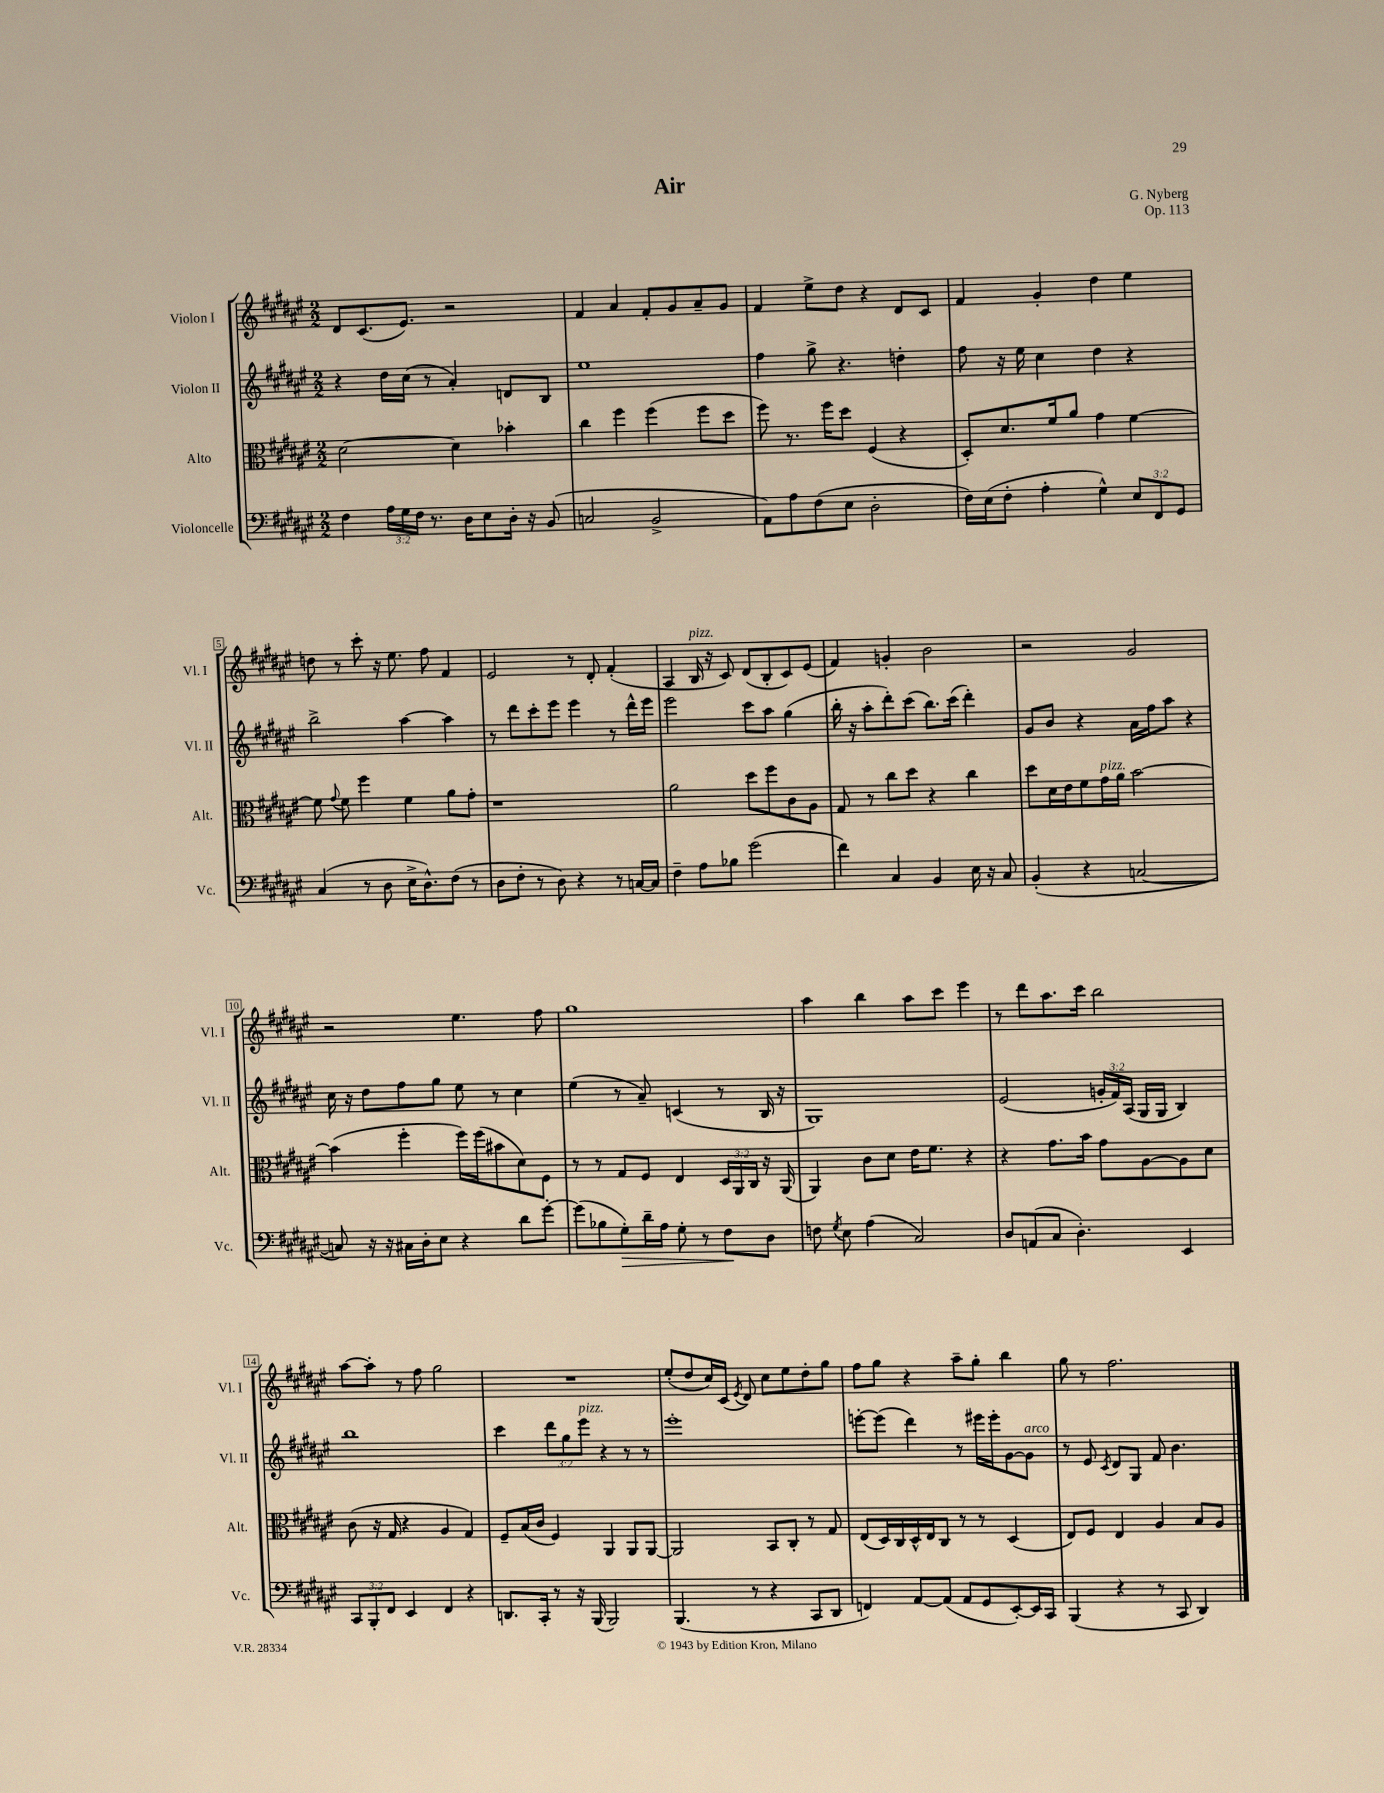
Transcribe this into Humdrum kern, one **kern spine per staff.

**kern	**dynam	**kern	**kern	**kern
*part4	*part4	*part3	*part2	*part1
*staff4	*staff4	*staff3	*staff2	*staff1
*I"Violoncelle	*	*I"Alto	*I"Violon II	*I"Violon I
*I'Vc.	*	*I'Alt.	*I'Vl. II	*I'Vl. I
*clefF4	*	*clefC3	*clefG2	*clefG2
*k[f#c#g#d#a#e#]	*	*k[f#c#g#d#a#e#]	*k[f#c#g#d#a#e#]	*k[f#c#g#d#a#e#]
*M2/2	*	*M2/2	*M2/2	*M2/2
=1	=1	=1	=1	=1
4F#\	.	[2d#\	4r	8d#/L
.	.	.	.	(8.c#/
24A#\LL	.	.	16dd#\LL	.
24G#\	.	.	.	.
.	.	.	(16cc#\JJ	8.e#/J)
24F#\JJ	.	.	.	.
8.r	.	.	8r	.
.	.	4d#\]	4a#'/)	2r
16D#\KL	.	.	.	.
8E#\	.	.	.	.
16D#'\Jk	.	4b-X'\	8dn/L	.
16r	.	.	.	.
(8BB/	.	.	8B/J	.
=2	=2	=2	=2	=2
2Cn/	.	4cc#\	1ee#	4f#/
.	.	4ff#\	.	4a#/
2BB^/	.	(4ff#\	.	8f#'/L
.	.	.	.	8g#/
.	.	8ff#\L	.	8a#~/
.	.	8dd#\J	.	8g#/J
=3	=3	=3	=3	=3
8AA#\L)	.	8ff#\)	4ff#\	4f#/
8A#\	.	8.r	.	.
(8F#\	.	.	8gg#^\	8ee#^\L
.	.	16ff#\KL	.	.
8E#\J	.	8dd#\J	4.r	8dd#\J
2D#'\	.	(4F#/	.	4r
.	.	4r	4ddn'\	8d#/L
.	.	.	.	8c#/J
=4	=4	=4	=4	=4
16F#\LL)	.	8D#'/L)	8ff#\	4f#/
(16E#\J	.	.	.	.
8F#'\J	.	8.d#/	16r	.
.	.	.	16ee#\	.
4A#'\	.	.	4cc#\	4g#'/
.	.	16f#/k	.	.
.	.	8a#/J	.	.
4G#^^\)	.	4g#\	4dd#\	4dd#\
12E#/L	.	[4f#\	4r	4ee#\
12FF#/	.	.	.	.
12GG#/J	.	.	.	.
!!LO:LB:g=z
=5	=5	=5	=5	=5
(4C#/	.	8f#\]	2bb^\	8ddn\
.	.	8qqg#/	.	.
.	.	8f#\	.	8r
8r	.	4ff#\	.	8ccc#'\
8D#\	.	.	.	16r
.	.	.	.	8.ee#\
16E#^\KL	.	4f#\	[4aa#\	.
8.D#^^\)	.	.	.	.
.	.	.	.	8ff#\
(8F#\J	.	8a#\L	4aa#\]	4f#/
8r	.	8g#'\J	.	.
=6	=6	=6	=6	=6
8D#\L	.	1r	8r	2e#/
8F#'\J	.	.	8ddd#\L	.
8r	.	.	8ccc#'\	.
8D#\)	.	.	8eee#\J	.
4r	.	.	4eee#\	8r
.	.	.	.	8d#'/
8r	.	.	8r	(4f#'/
[16Cn/LL	.	.	16ddd#^^\LL	.
16C/JJ]	.	.	16eee#\JJ	.
=7	=7	=7	=7	=7
4F#~\	.	2a#\	2eee#\	4A#/
!	!	!	!	!LO:TX:a:i:t=pizz.
8A#\L	.	.	.	16B/
.	.	.	.	16r
8B-X\J	.	.	.	8c#/)
(2g#\	.	8dd#\L	8ccc#\L	(8d#/L
.	.	8ff#\	8aa#\J	8B'/
.	.	8c#\	(4gg#\	8c#/)
.	.	8A#\J	.	(8e#/J
=8	=8	=8	=8	=8
4f#\)	.	8G#/	16bb'\	4f#/)
.	.	.	16r	.
.	.	8r	8aa#'\L	.
4C#/	.	8cc#\L	8ddd#'\)	4gn'/
.	.	8dd#\J	(8ccc#\J	.
4BB/	.	4r	8.bb\L)	2b\
.	.	.	(16ccc#\Jk	.
16E#\	.	4cc#\	4ddd#'\)	.
16r	.	.	.	.
8C#/	.	.	.	.
=9	=9	=9	=9	=9
(4BB'/	.	8dd#\L	8g#/L	2r
.	.	16d#\L	8b/J	.
.	.	16e#\J	.	.
4r	.	8f#\	4r	.
!	!	!LO:TX:a:i:t=pizz.	!	!
.	.	16g#\L	.	.
.	.	16a#\JJ	.	.
[2Cn/	.	[2b\	16a#\LL	2g#/
.	.	.	16ff#\J	.
.	.	.	8aa#\J	.
.	.	.	4r	.
!!LO:LB:g=z
=10	=10	=10	=10	=10
8Cn/])	.	(4b\]	16cc#\	2r
.	.	.	16r	.
16r	.	.	8dd#\L	.
16r	.	.	.	.
16C#X\LL	.	4ff#'\	8ff#\	.
16D#'\J	.	.	.	.
8E#\J	.	.	8gg#\J	.
4r	.	16ff#\LL)	8ee#\	4.ee#\
.	.	(16ff#\J	.	.
.	.	8b#X\	8r	.
8d#\L	.	8d#\)	4cc#\	.
[8g#'\J	.	8F#\J	.	8ff#\
=11	=11	=11	=11	=11
(8g#\L]	.	8r	(4ee#\	1gg#
8B-X\	.	8r	.	.
!	!LO:HP:b	!	!	!
8G#'\)	>	8G#/L	8r	.
16d#~\L	.	8F#/J	8a#~/)	.
16A#\JJ	.	.	.	.
8G#'\	.	4E#/	(4cn/	.
8r	.	.	.	.
8F#\L	.	24D#/LL	8r	.
.	.	24AA#/	.	.
.	.	24C#/JJ	.	.
8D#\J	]	16r	16B/	.
.	.	(16AA#/	16r	.
=12	=12	=12	=12	=12
8Fn\	.	4AA#/)	1G#)	4aa#\
8qG#/	.	.	.	.
8E#\	.	.	.	.
(4A#\	.	8c#\L	.	4bb\
.	.	8d#\J	.	.
2C#/)	.	16e#\KL	.	8aa#\L
.	.	8.f#\J	.	.
.	.	.	.	8ccc#\J
.	.	4r	.	4eee#\
=13	=13	=13	=13	=13
8D#/L	.	4r	(2e#/	8r
(8AAn/	.	.	.	8ddd#\L
8C#/J	.	8.g#\L	.	8.aa#\
4.D#'\)	.	.	.	.
.	.	16b\Jk	.	16ccc#\Jk
.	.	8g#\L	24gn'/LL	2bb\
.	.	.	24f#/)	.
.	.	.	(24A#/JJ	.
.	.	[8A#\	16G#/LL	.
.	.	.	16G#/JJ	.
4EE#/	.	8A#\]	4B/)	.
.	.	8d#\J	.	.
!!LO:LB:g=z
=14	=14	=14	=14	=14
12CC#/L	.	(8c#\	1bb	[8aa#\L
12BBB'/	.	.	.	.
.	.	16r	.	8aa#'\J]
12FF#/J	.	.	.	.
.	.	16G#/	.	.
4EE#/	.	4r	.	8r
.	.	.	.	8ff#\
4FF#/	.	4A#/	.	2gg#\
4r	.	4G#/)	.	.
=15	=15	=15	=15	=15
8.DDn/L	.	8F#~/L	4ccc#\	1r
.	.	(16B/L	.	.
16CC#'/Jk	.	16c#/JJ	.	.
8r	.	4F#/)	12ddd#\L	.
.	.	.	12gg#\	.
16r	.	.	.	.
!	!	!	!LO:TX:a:i:t=pizz.	!
.	.	.	12eee#\J	.
(16BBB/	.	.	.	.
2BBB/)	.	4AA#/	4r	.
.	.	8AA#/L	8r	.
.	.	[8AA#/J	8r	.
=16	=16	=16	=16	=16
(4.BBB/	.	2AA#/]	1eee#'	(8ee#'/L
.	.	.	.	8dd#/
.	.	.	.	16cc#/L)
.	.	.	.	(16c#/JJ
.	.	.	.	8qe#/
8r	.	.	.	8d#/)
4r	.	8BB/L	.	8cc#\L
.	.	8C#'/J	.	8ee#\
8CC#/L	.	8r	.	8dd#'\
8DD#/J	.	8G#/	.	8gg#\J
=17	=17	=17	=17	=17
4FFn/)	.	(8E#/L	[8eeen'\L	8ff#\L
.	.	16D#/L)	(8eee\J]	8gg#\J
.	.	16C#/	.	.
[8AA#/L	.	16D#^^/	4ddd#\)	4r
.	.	16E#/J	.	.
(8AA#/J]	.	8C#/J	.	.
8AA#/L	.	8r	8r	8aa#~\L
8GG#/	.	8r	16eee#X\LL	8gg#'\J
.	.	.	16eee#'\J	.
[8EE#'/)	.	(4D#/	[8g#\	4bb\
!	!	!	!LO:TX:a:i:t=arco	!
16EE#/L]	.	.	8g#\J]	.
16CC#/JJ	.	.	.	.
=18	=18	=18	=18	=18
(4BBB/	.	8E#/L)	8r	8gg#\
.	.	8F#/J	8e#/	8r
.	.	.	8qc#/	.
4r	.	4E#/	8d#/L	2.ff#\
.	.	.	8G#/J	.
8r	.	4A#/	8f#/	.
8CC#/	.	.	4.b\	.
4DD#/)	.	8B/L	.	.
.	.	8A#/J	.	.
==	==	==	==	==
*-	*-	*-	*-	*-
